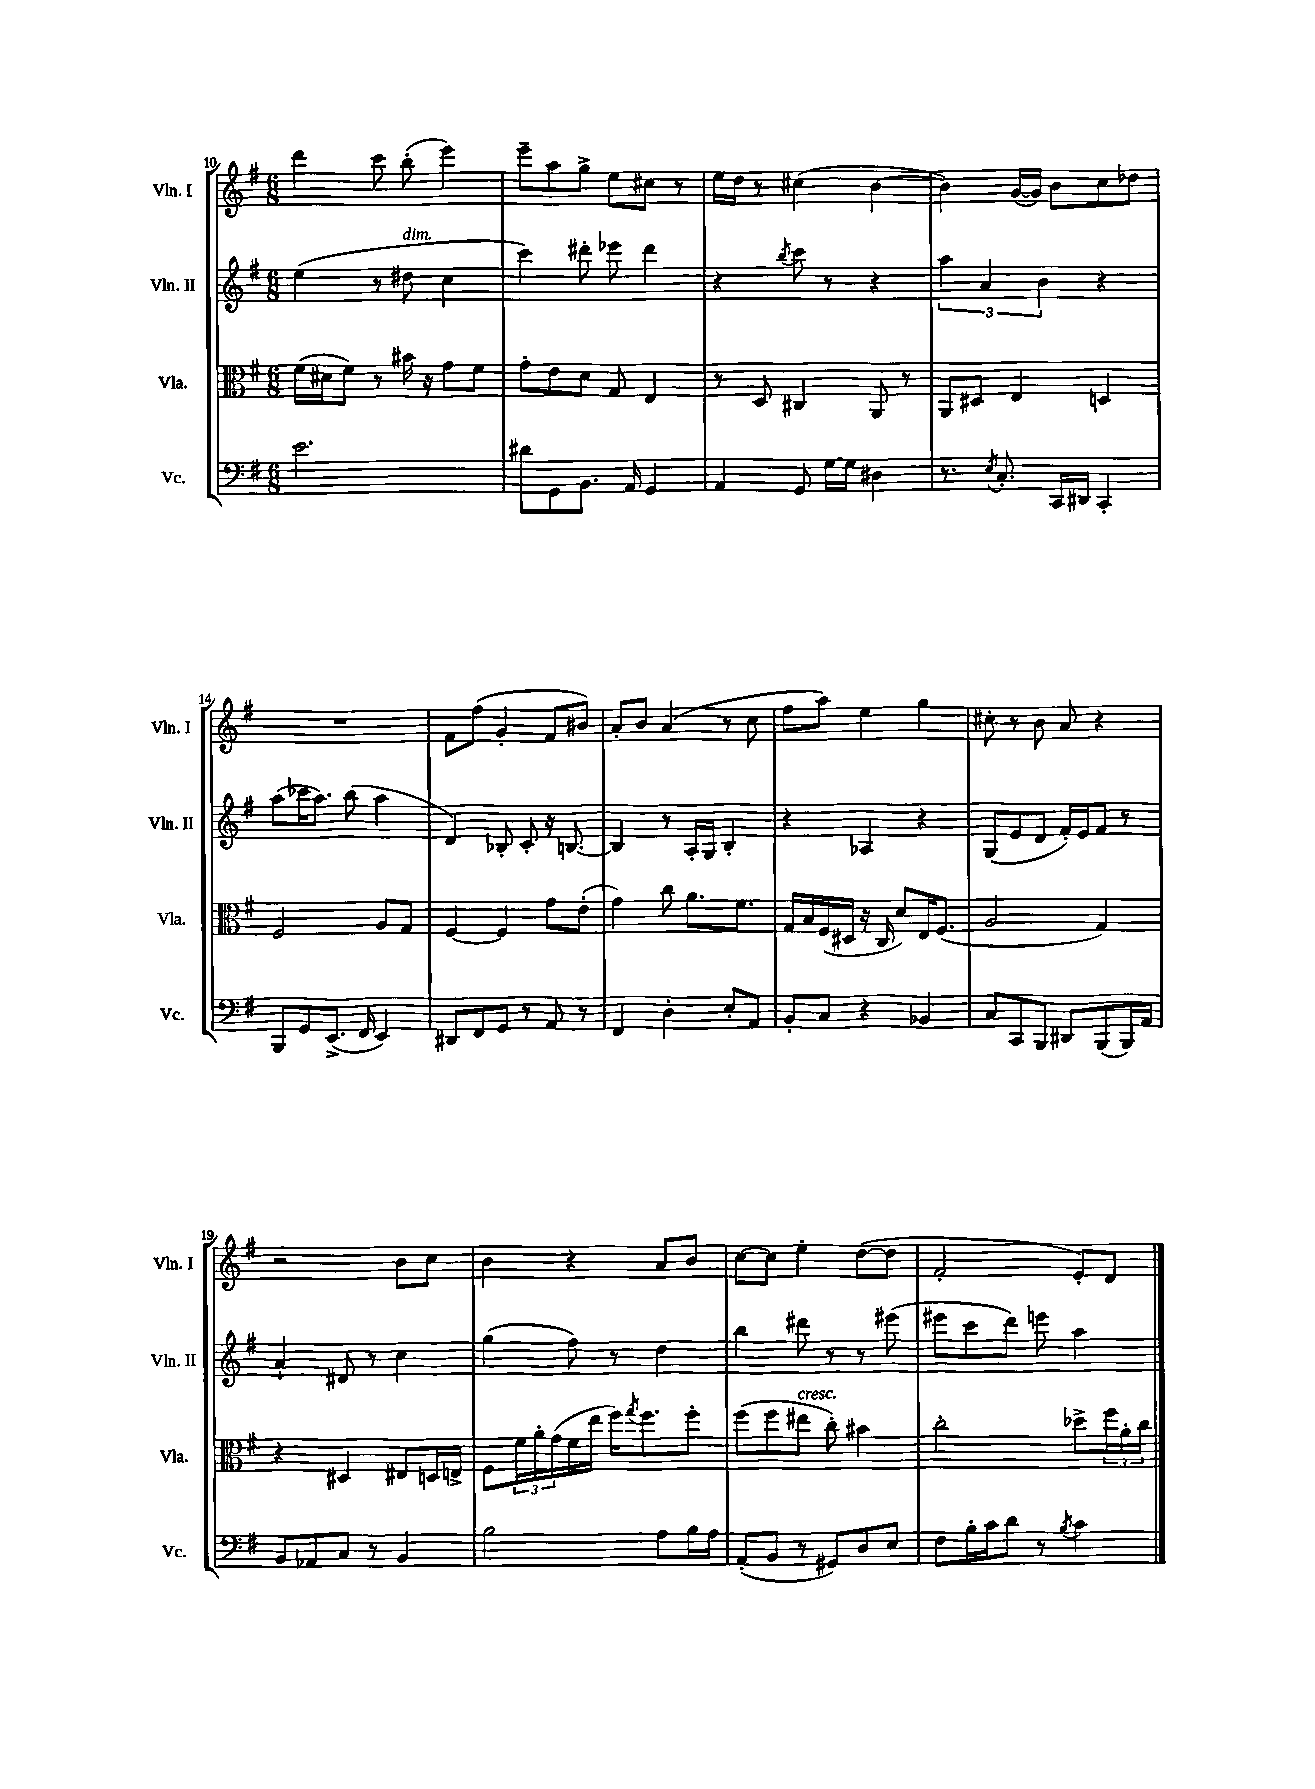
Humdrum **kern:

**kern	**kern	**kern	**kern
*part4	*part3	*part2	*part1
*staff4	*staff3	*staff2	*staff1
*I"Vc.	*I"Vla.	*I"Vln. II	*I"Vln. I
*I'Vc.	*I'Vla.	*I'Vln. II	*I'Vln. I
*clefF4	*clefC3	*clefG2	*clefG2
*k[f#]	*k[f#]	*k[f#]	*k[f#]
*M6/8	*M6/8	*M6/8	*M6/8
=10	=10	=10	=10
2.e\	(16f#\LL	(4ee\	4ddd\
.	16d#X\J	.	.
.	8f#\J)	.	.
.	8r	8r	8ccc\
!	!	!LO:TX:a:i:t=dim.	!
.	16b#X\	8dd#X\	(8bb'\
.	16r	.	.
.	8g\L	4cc\	4eee\)
.	8f#\J	.	.
=11	=11	=11	=11
8d#X\L	8g'\L	4ccc\)	8eee~\L
8GG\	8e\	.	8aa\
8.BB\J	8d\J	8ddd#X'\	8gg^\J
.	8G/	8eee-X\	8ee\L
16AA/	.	.	.
4GG/	4E/	4ddd#\	8cc#X\J
.	.	.	8r
=12	=12	=12	=12
4AA/	8r	4r	16ee\LL
.	.	.	16dd\JJ
.	8D/	.	8r
.	.	8qbb/	.
8GG/	4C#X/	8ccc\	(4cc#X\
[16G\LL	.	8r	.
16G\JJ]	.	.	.
4D#X\	8AA/	4r	[4b\
.	8r	.	.
=13	=13	=13	=13
8.r	8AA/L	6aa\	4b\])
.	8D#X/J	.	.
.	.	6a/	.
8qE/	.	.	.
8.C'/	.	.	.
.	4E/	.	([16g/LL
.	.	.	16g/JJ])
.	.	6b\	.
16CC/LL	.	.	8b\L
16DD#X/JJ	.	.	.
4CC'/	4Dn/	4r	8cc\
.	.	.	8dd-X\J
!!LO:LB:g=z
=14	=14	=14	=14
8BBB/L	2F#/	(8aa\L	2.r
8GG/	.	16ccc-X\K	.
.	.	8.aa\J)	.
(8.EE^/J	.	.	.
.	.	(8bb\	.
16FF#/	.	.	.
4EE/)	8A/L	4aa\	.
.	8G/J	.	.
=15	=15	=15	=15
8DD#X/L	[4F#/	4d/)	8f#\L
8FF#/	.	.	(8ff#\J
8GG/J	4F#/]	8B-X'/	4g'/
8r	.	8c'/	.
8AA/	8g\L	16r	8f#/L
.	.	[8.Bn/	.
8r	(8e'\J	.	8b#X/J)
=16	=16	=16	=16
4FF#/	4g\)	4B/]	8a'/L
.	.	.	8b/J
4D'\	8cc\	8r	(4a/
.	8.a\L	16A'/LL	.
.	.	16G/JJ	.
8E'/L	.	4B'/	8r
.	8.f#\J	.	.
8AA/J	.	.	8cc\
=17	=17	=17	=17
8BB'/L	16G/LL	4r	8ff#\L
.	16B/	.	.
8C/J	(16F#/	.	8aa\J)
.	16D#X/JJ	.	.
4r	16r	4A-X/	4ee\
.	16C/	.	.
.	8d/L)	.	.
4BB-X/	16E/K	4r	4gg\
.	(8.F#/J	.	.
=18	=18	=18	=18
8C/L	2A/	(8G/L	8cc#X'\
8CC/	.	8e/	8r
8BBB/J	.	8d/J	8b\
8DD#X/L	.	16f#'/LL)	8a/
.	.	16e/J	.
(8BBB/	4G/)	8f#/J	4r
16BBB/L)	.	8r	.
16AA/JJ	.	.	.
!!LO:LB:g=z
=19	=19	=19	=19
8BB/L	4r	4a`/	2r
8AA-X/	.	.	.
8C/J	4D#X/	8d#X/	.
8r	.	8r	.
4BB/	8E#X/L	4cc\	8b\L
.	16Dn/L	.	8cc\J
.	16En^/JJ	.	.
=20	=20	=20	=20
2B\	8F#\L	(4gg\	4b\
.	24f#\L	.	.
.	24a'\	.	.
.	(24g\	.	.
.	16f#\	8ff#\)	4r
.	16ee\JJ	.	.
.	16ff#\KL)	8r	.
.	8qgg/	.	.
.	8.ff#\	.	.
8A\L	.	4dd\	8a/L
16B\L	8ff#'\J	.	8b/J
16A\JJ	.	.	.
=21	=21	=21	=21
(8AA'/L	(8ff#\L	4bb\	[8cc\L
8BB/J	8ff#\	.	8cc\J]
!	!LO:TX:a:i:t=cresc.	!	!
8r	8ee#X\J	8ddd#X\	4ee'\
8GG#X/L)	8cc'\)	8r	.
8D/	4b#X\	8r	([8dd\L
8E/J	.	(8eee#X\	8dd\J]
=22	=22	=22	=22
8F#\L	2cc'\	8eee#X\L	2f#'/
16B'\L	.	8ccc\	.
16c\J	.	.	.
8d\J	.	8ddd\J)	.
8r	.	8eeen\	.
8qB/	.	.	.
4c\	8dd-X^\L	4aa\	8e'/L)
.	24ff#\L	.	8d/J
.	24a'\	.	.
.	24cc\JJ	.	.
==	==	==	==
*-	*-	*-	*-
